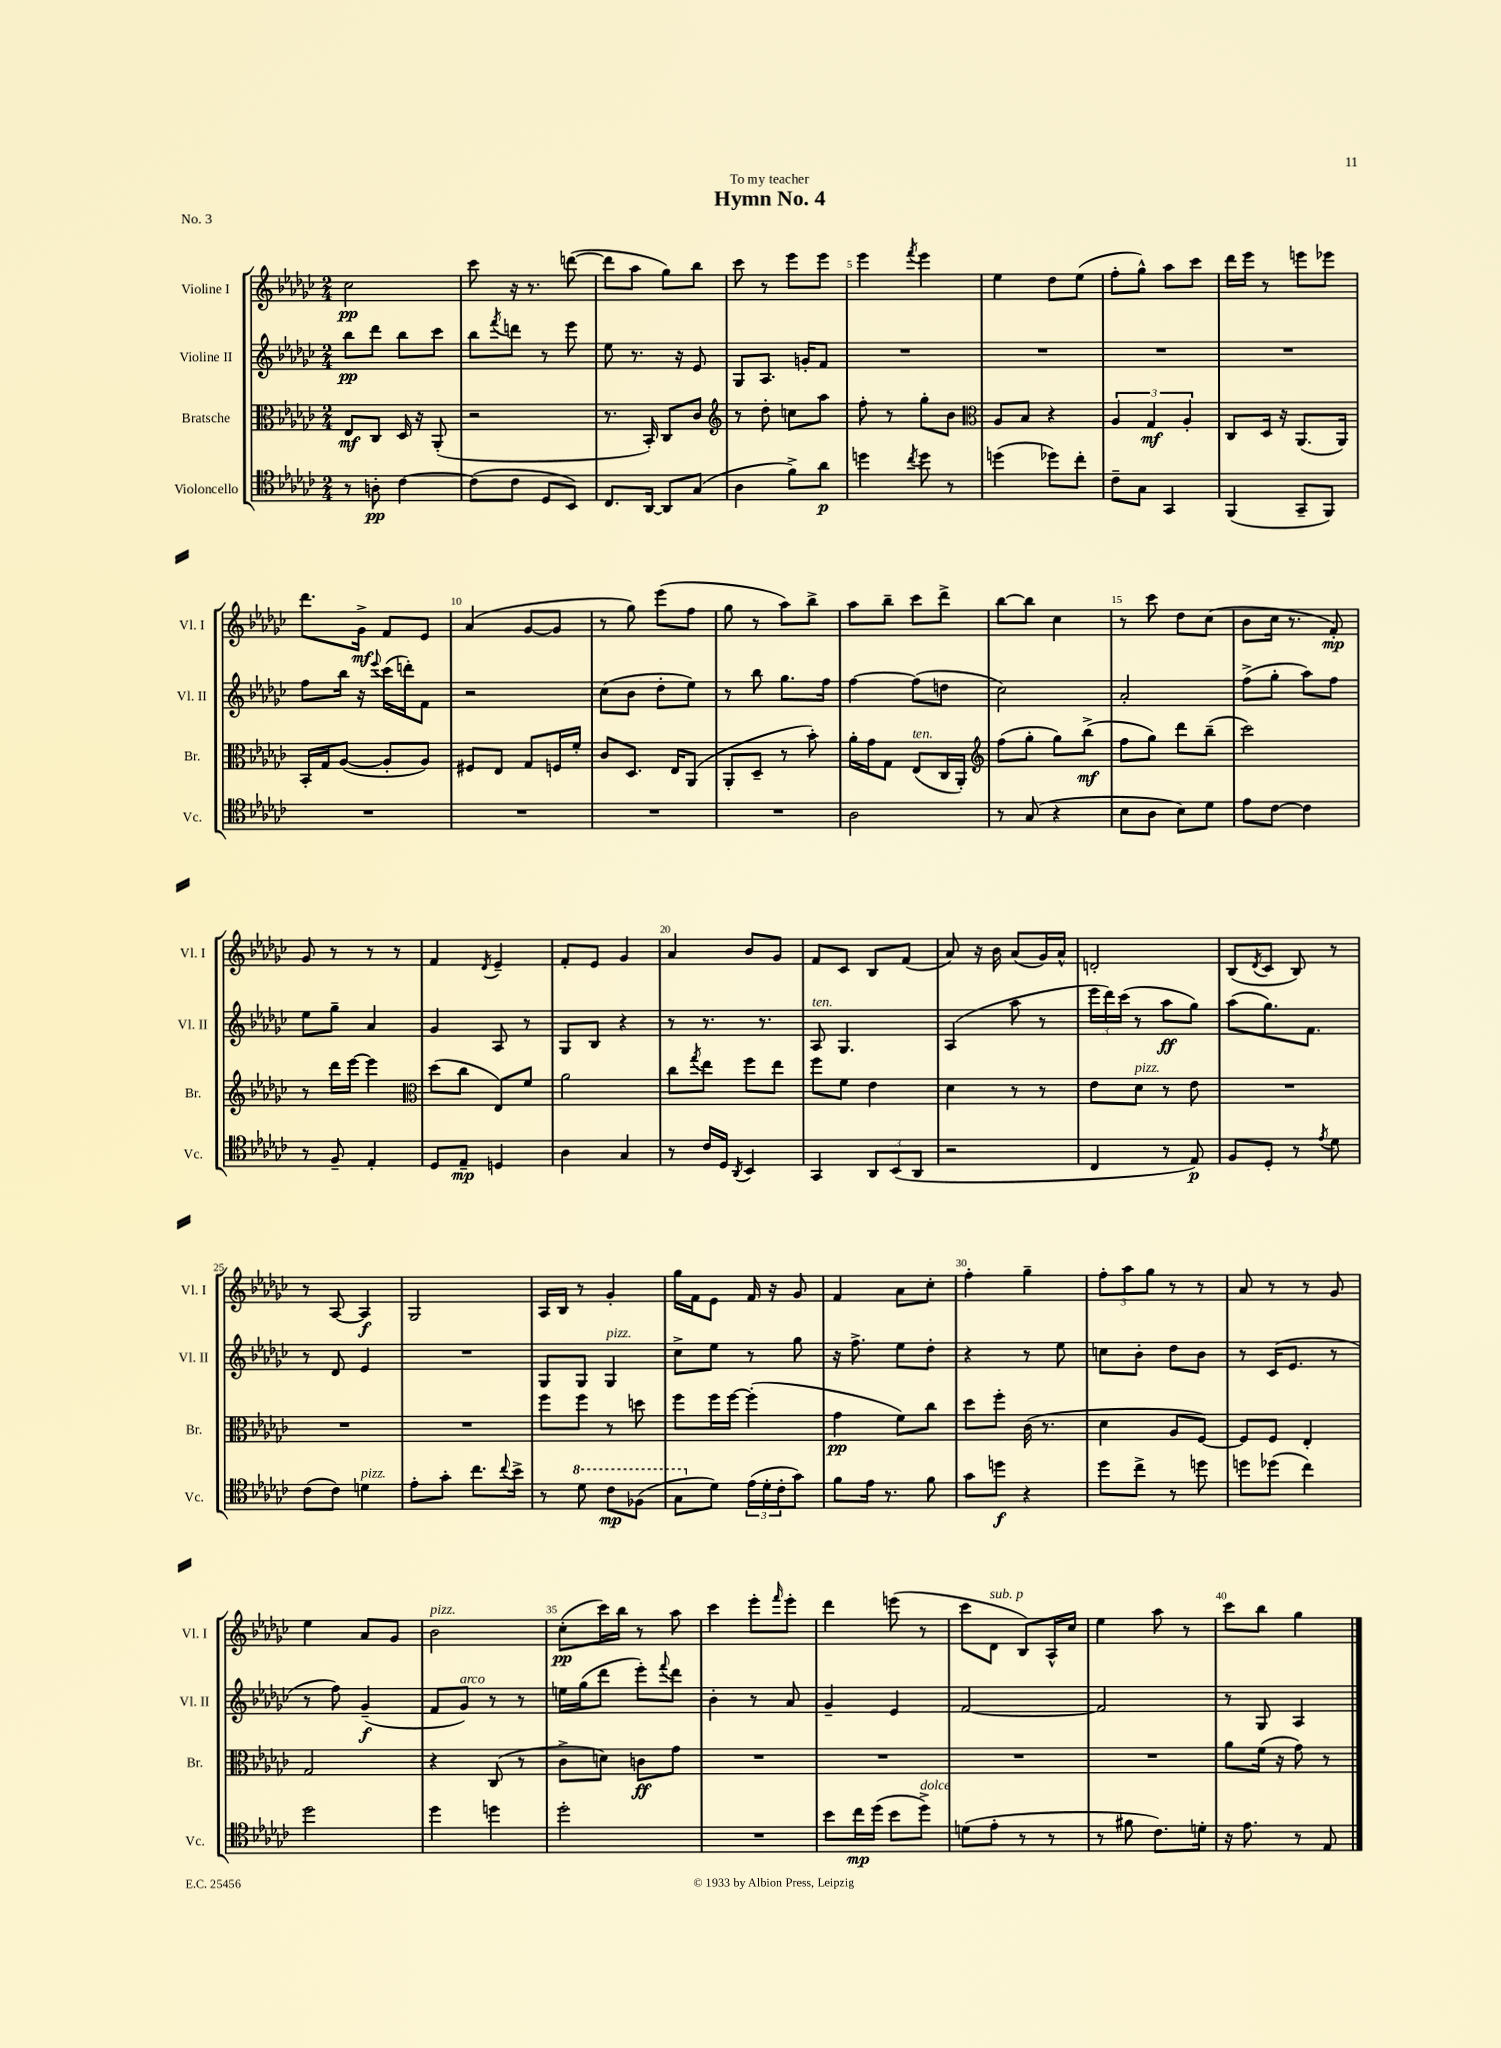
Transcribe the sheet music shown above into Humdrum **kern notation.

**kern	**kern	**kern	**kern
*staff4	*staff3	*staff2	*staff1
*clefC4	*clefC3	*clefG2	*clefG2
*k[b-e-a-d-g-c-]	*k[b-e-a-d-g-c-]	*k[b-e-a-d-g-c-]	*k[b-e-a-d-g-c-]
*M2/4	*M2/4	*M2/4	*M2/4
8r	8E-	8bb-	2cc-
8A'	8C-	8ddd-	.
[4c-	16D-	8bb-	.
.	16r	.	.
.	(8AA-'	8ccc-	.
=	=	=	=
(8c-]	2r	8bb-	8ccc-
.	.	8qfff	.
8c-	.	8ddd	16r
.	.	.	8.r
8D-	.	8r	.
8BB-)	.	8eee-	([8ddd
=	=	=	=
8.C-	8.r	8ee-	8ddd]
.	.	8.r	8aa-
[16AA-	16BB-')	.	.
8AA-]	8C-	.	8gg-)
.	.	16r	.
(8G-	8c-	8e-	8bb-
=	=	=	=
*	*clefG2	*	*
4A-	8r	8G-	8ccc-
.	8dd-'	8.A-	8r
8f^)	8cc	.	8eee-
.	.	16g'	.
8a-	8aa-	8f	8eee-
=	=	=	=
4dd	8ff'	2r	4eee-
.	8r	.	.
8qcc-	.	.	8qfff
8dd	8gg-'	.	4eee-
8r	8b-	.	.
=	=	=	=
*	*clefC3	*	*
(4dd	8A-	2r	4ee-
.	8B-	.	.
8dd-)	4r	.	8dd-
8cc-'	.	.	(8ee-
=	=	=	=
8c-~	6A-	2r	8ff'
8G-	.	.	8gg-^^)
.	6G-	.	.
4GG-	.	.	8aa-
.	6A-'	.	.
.	.	.	8ccc-
=	=	=	=
(4FF	8C-	2r	16ddd-
.	.	.	16eee-
.	16D-	.	8r
.	16r	.	.
8GG-~	(8.AA-	.	8eee
8FF)	.	.	8eee-
.	16AA-)	.	.
=	=	=	=
2r	16BB-'	8ff	8.ddd-
.	16G-	.	.
.	([8A-	16bb-	.
.	.	16r	16g-^
.	.	8qqeee-	.
.	8A-']	(16ccc-	8f
.	.	16ddd')	.
.	8A-)	8f	8e-
=	=	=	=
2r	8F#	2r	(4a-
.	8E-	.	.
.	8G-	.	[8g-
.	16F	.	8g-]
.	16f'	.	.
=	=	=	=
2r	8c-	(8cc-	8r
.	8.D-	8b-	8gg-)
.	.	8dd-'	(8eee-
.	16E-	.	.
.	(8AA-	8ee-)	8ff
=	=	=	=
2r	8AA-'	8r	8gg-
.	8D-~	8bb-	8r
.	8r	8.gg-	8aa-)
.	8b-')	.	8bb-^
.	.	16ff	.
=	=	=	=
2A-	16a-'	[4ff	8aa-
.	16g-	.	.
.	8G-	.	8bb-~
.	(8E-	(8ff]	8ccc-
.	16C-	8dd	8ddd-^
.	16AA-')	.	.
=	=	=	=
*	*clefG2	*	*
8r	(8ff	2cc-)	[8bb-
(8G-	8gg-'	.	8bb-]
4r	8gg-)	.	4cc-
.	(8bb-^	.	.
=	=	=	=
8B-	8ff	2a-'	8r
8A-	8gg-)	.	8ccc-
8B-)	8ddd-	.	8dd-
8d-	(8bb-~	.	(8cc-
=	=	=	=
8e-	2ccc-)	(8ff^	8b-
[8c-	.	8gg-'	16cc-
.	.	.	8.r
4c-]	.	8aa-)	.
.	.	8ff	8f')
=	=	=	=
8r	8r	8ee-	8g-
8F~	16ddd-	8gg-~	8r
.	[16eee-	.	.
4E-'	4eee-]	4a-	8r
.	.	.	8r
=	=	=	=
*	*clefC3	*	*
8D-	(8dd-	4g-	4f
8E-~	8cc-	.	.
.	.	.	8qd-
4D	8E-)	8A-	4e-~
.	8f	8r	.
=	=	=	=
4A-	2a-	8G-	8f'
.	.	8B-	8e-
4G-	.	4r	4g-
=	=	=	=
8r	8cc-	8r	4a-
.	8qgg-	.	.
16c-	8ee-	8.r	.
16D-	.	.	.
8qAA-	.	.	.
4BB-	8ff	.	8b-
.	.	8.r	.
.	8ee-	.	8g-
=	=	=	=
4GG-	8ff	8A-	8f
.	8f	4.G-	8c-
12AA-	4e-	.	8B-
(12BB-	.	.	.
.	.	.	(8f
12AA-	.	.	.
=	=	=	=
2r	4d-	(4A-	8a-)
.	.	.	16r
.	.	.	16b-
.	8r	8aa-	(8a-
.	8r	8r	16g-)
.	.	.	16a-^^
=	=	=	=
4C-	8e-	24eee-	2d'
.	.	24ddd-)	.
.	.	(24ccc-	.
.	8d-	8r	.
8r	8r	8aa-	.
8E-)	8e-	8gg-)	.
=	=	=	=
8F	2r	(8aa-	(8B-
.	.	.	8qd-
8D-'	.	8.gg-)	8c-
8r	.	.	8B-)
.	.	8.f	.
8qe-	.	.	.
8d-	.	.	8r
=	=	=	=
(8c-	2r	8r	8r
8c-)	.	8d-	[8A-
4d	.	4e-	4A-]
=	=	=	=
8e-'	2r	2r	2G-
8g-'	.	.	.
8.cc-	.	.	.
8qqcc-	.	.	.
16b-^	.	.	.
=	=	=	=
8r	8ff	8G-	16A-
.	.	.	16B-
8dd-	8ff	8G-	8r
8cc-	8r	4G-	4g-'
(8f-	8dd	.	.
=	=	=	=
8g-	8ff	8cc-^	16gg-
.	.	.	16f
8d-)	16ff	8ee-	8e-
.	[16ff	.	.
(24e-	(4ff']	8r	16f
24d-'	.	.	.
.	.	.	16r
24c-'	.	.	.
8g-)	.	8gg-	8g-
=	=	=	=
8f	4g-	16r	4f
.	.	8.ff^	.
16e-	.	.	.
8.r	.	.	.
.	8f)	8ee-	8a-
8f	8cc-	8dd-'	8cc-'
=	=	=	=
8g-	8dd-	4r	4ff'
8dd	8ff'	.	.
4r	(16c-	8r	4gg-~
.	8.r	.	.
.	.	8ee-	.
=	=	=	=
8dd-	4d-	8cc	12ff'
.	.	.	12aa-
8cc-^	.	8b-'	.
.	.	.	12gg-
8r	8A-	8dd-	8r
8dd	[8F)	8b-	8r
=	=	=	=
8dd	8F]	8r	8a-
(8dd-	8F	(16c-	8r
.	.	8.e-	.
4cc-)	4E-'	.	8r
.	.	8r	8g-
=	=	=	=
2dd-	2G-	8r	4ee-
.	.	8ff)	.
.	.	(4g-~	8a-
.	.	.	8g-
=	=	=	=
4dd-	4r	8f	2b-
.	.	8g-)	.
4dd	(8C-	8r	.
.	8r	8r	.
=	=	=	=
2dd-'	8c-^	16ee	(8cc-'
.	.	(16gg-	.
.	8d)	8ddd-	16ccc-)
.	.	.	16bb-
.	8c	8eee-')	8r
.	.	8qqfff	.
.	8g-	8ddd-	8aa-
=	=	=	=
2r	2r	4b-'	4ccc-
.	.	8r	8eee-'
.	.	.	16qqfff
.	.	8a-	8eee-'
=	=	=	=
8b-	2r	4g-~	4ddd-
16cc-	.	.	.
(16dd-	.	.	.
8b-	.	4e-	(8eee
8dd-^)	.	.	8r
=	=	=	=
(8d	2r	[2f	8ccc-
8e-'	.	.	8d-
8r	.	.	8B-)
8r	.	.	16A-^^
.	.	.	16cc-
=	=	=	=
8r	2r	2f]	4ee-
8f#	.	.	.
8.c-)	.	.	8aa-
.	.	.	8r
16d'	.	.	.
=	=	=	=
16r	8a-	8r	8ccc-
8.e-	.	.	.
.	(16f	8G-	8bb-
.	16r	.	.
8r	8g-)	4A-	4gg-
8E-	8r	.	.
==	==	==	==
*-	*-	*-	*-
